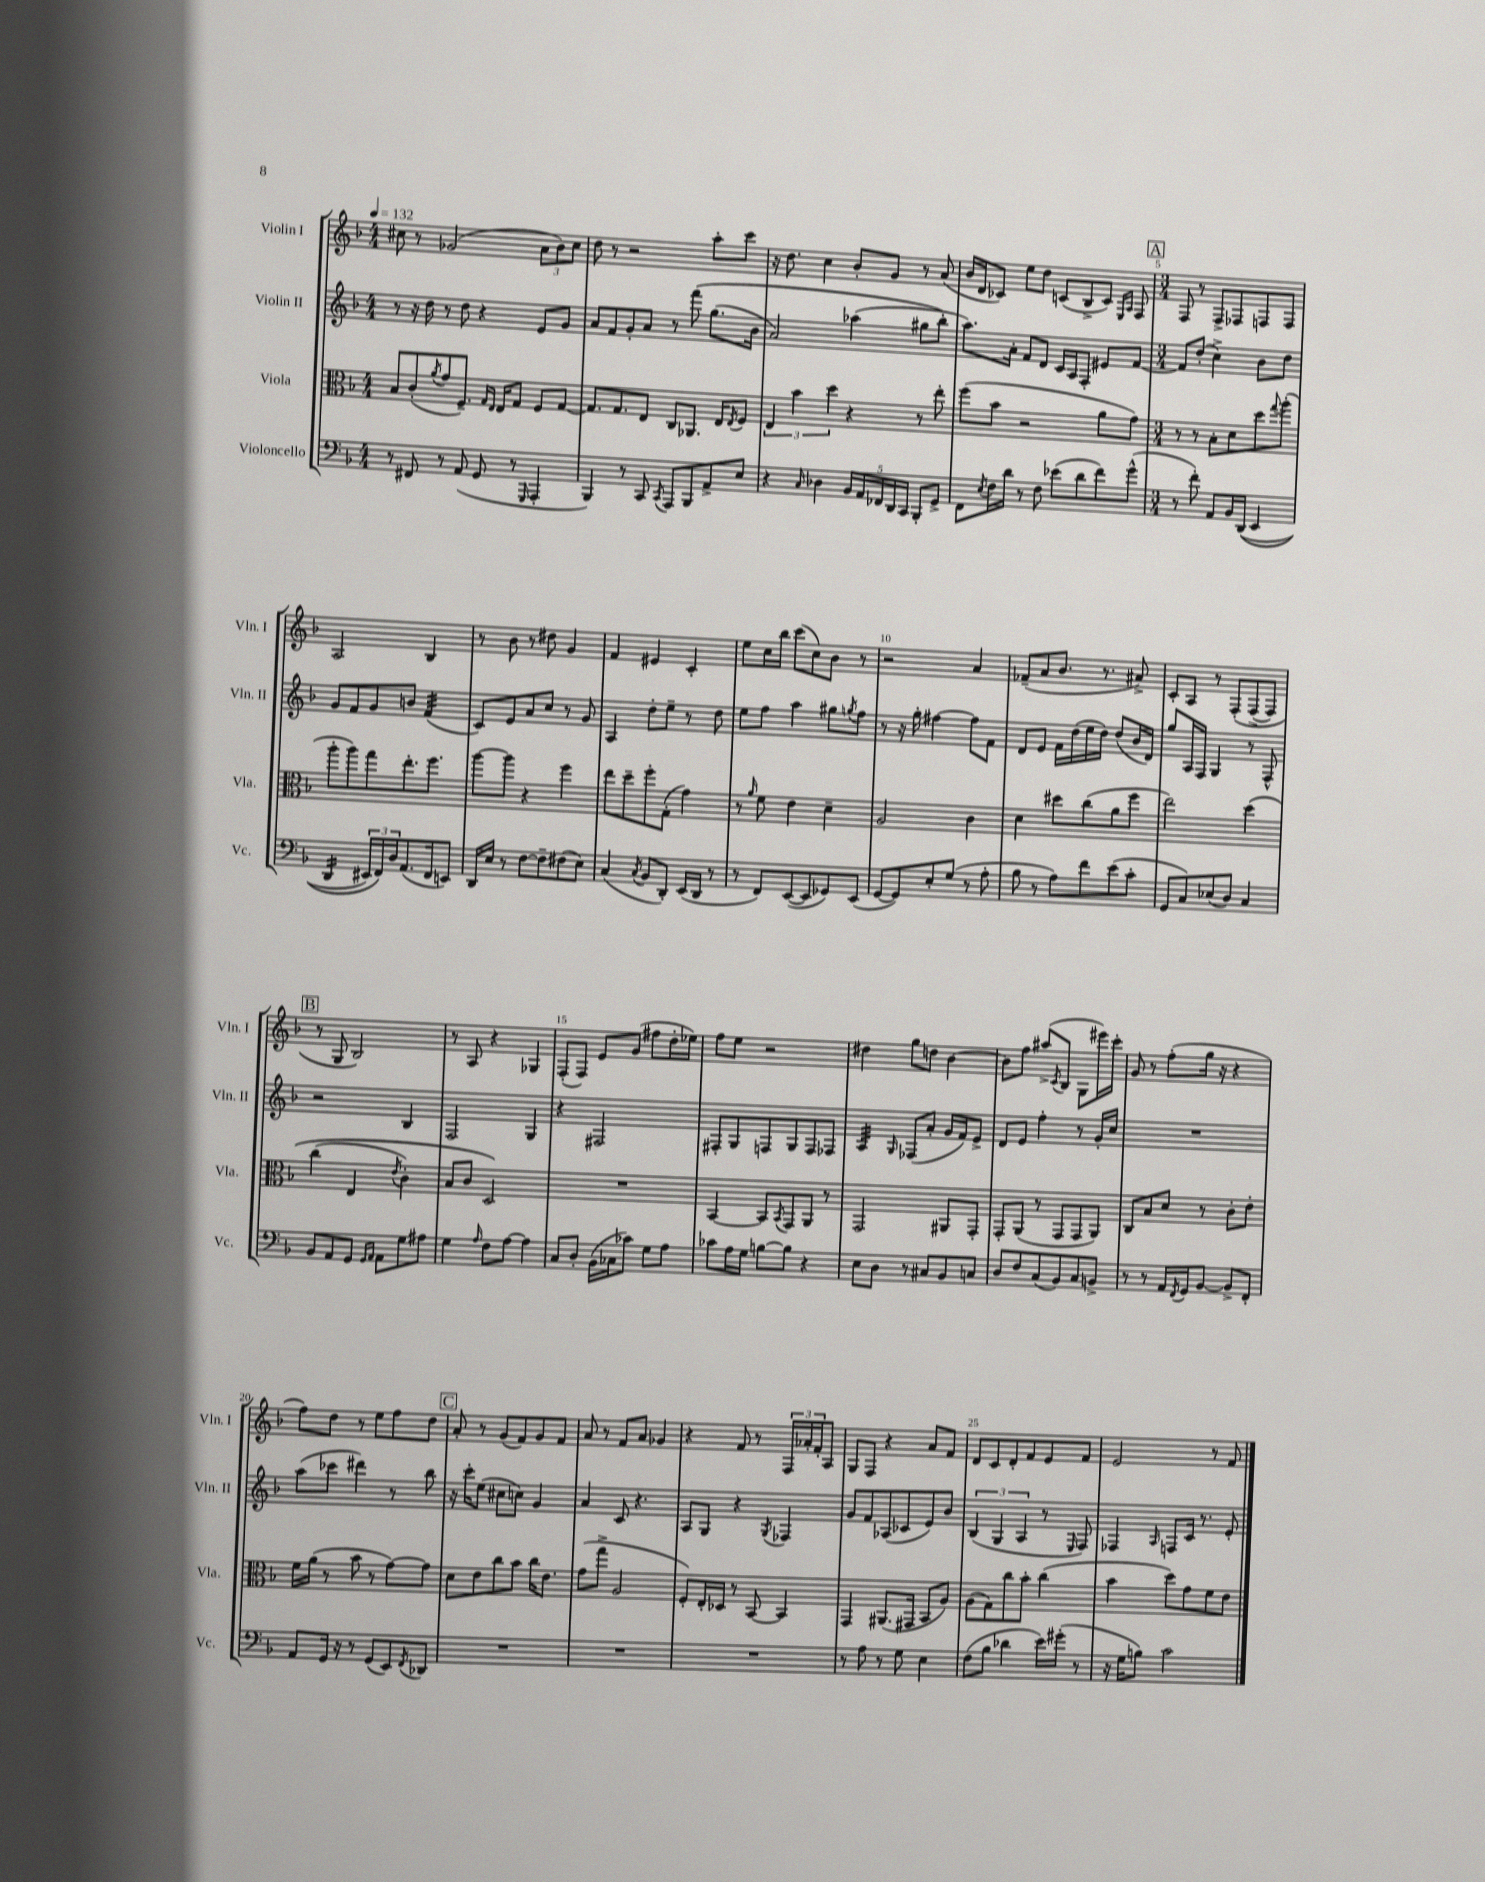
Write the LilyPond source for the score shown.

<<
\new StaffGroup <<
\new Staff = "s0" \with { instrumentName = "Violin I" shortInstrumentName = "Vln. I" } {
    \clef treble \key f \major \numericTimeSignature \time 4/4 \tempo 4 = 132
    cis''8 r8 ges'2( \tuplet 3/2 { a'8 bes'8) cis''8 } |
    d''8 r8 r2 a''8-. c'''8 |
    r16 d''8. c''4 bes'8-. g'8 r8 a'8( |
    bes'16 d'16 ces'8) e''8 d''8 c'8( bes8-> c'8) \grace { e16 a16 } f8 |
    \mark \markup { \box "A" } \numericTimeSignature \time 3/4 f8 r8 f8-> fes8 f8 f8 |
    a2 bes4 |
    r8 bes'8 r8 dis''8 g'4 |
    f'4 eis'4 c'4-. |
    e''8 c''16 bes''16 c'''8( c''8) bes'8 r8 |
    r2 a'4 |
    fes'8--( a'8 bes'8. r8. ais'8->) |
    c'8-. a8 r8 f8-.\( f8->( f8) |
    \mark \markup { \box "B" } r8 g8 bes2\) |
    r8 a8 r4 ges4 |
    f8-.( f8) e'8 g'8( fis''8 d''16-. ees''16) |
    f''8 e''8 r2 |
    dis''4 g''8 d''8 bes'4~ |
    bes'8 f''8 ais''8->( \acciaccatura { c'8 } bes8 g8 eis'''16) c'''16-. |
    g'8 r8 f''8-.( g''16 r16 r4 |
    f''8) d''8 r8 e''8 f''8 d''8 |
    \mark \markup { \box "C" } a'8-. r8 g'8( f'8) g'8 f'8 |
    a'8 r8 f'8 a'8 ges'4 |
    r4 f'8 r8 \tuplet 3/2 { f16 aes'16-. f'16-. } a8 |
    g8 f8 r4 a'8 f'8 |
    d'8 c'8 d'8-. f'8 e'8 f'8 |
    e'2 r8 f'8 \bar "|." |
}
\new Staff = "s1" \with { instrumentName = "Violin II" shortInstrumentName = "Vln. II" } {
    \clef treble \key f \major \numericTimeSignature \time 4/4
    r8 r16 d''16 r8 d''8 r4 e'8 g'8 |
    a'8 f'8 g'8-. a'8 r8 f'''8\( g''8.( bes'16 |
    a'2) aes''4( gis''8 bes''8-.\) |
    a''8.) a'16-. f'8 d'8 c'16 a16 f8-. eis'8 f'8~ |
    \mark \markup { \box "A" } \numericTimeSignature \time 3/4 f'8 d''8-.( c''4->) bes'8 d''8 |
    g'8 f'8 g'8 b'8 f'4:32( |
    c'8) e'8 a'8 c''8 r8 g'8 |
    a4 d''8-. e''8-- r8 d''8 |
    e''8 f''8 a''4 gis''8 \acciaccatura { g''8 } f''8 |
    r8 r16 g''16-. fis''4~ fis''8 f'8 |
    d'8 e'8 f'16 d''16( e''16 d''16) d''8( bes'16 d'16) |
    g''8 a16 f16 g4 r8 f8-^ |
    \mark \markup { \box "B" } r2 bes4 |
    f2 g4 |
    r4 fis2 |
    fis8-. g8 f8 g8 f8 fes8 |
    a4:32 \grace { g16 } fes8( a'8-. g'16 f'16) e'8-> |
    d'8 e'8 f''4-. r8 g'16-. c''16 |
    R2. |
    a''8( ces'''8 dis'''4) r8 bes''8 |
    \mark \markup { \box "C" } r16 c'''16-. e''8( cis''8 c''8) g'4 |
    a'4 c'8 r4. |
    a8 g8 r4 \acciaccatura { g8 } fes4 |
    g'8 f'8 aes8( ces'8 e'8) bes'8 |
    \tuplet 3/2 { bes4( g4 a4 } r8 \grace { e16 } f8) |
    fes4 \grace { a16 } f8 c'16 r8. e'8-. \bar "|." |
}
\new Staff = "s2" \with { instrumentName = "Viola" shortInstrumentName = "Vla." } {
    \clef alto \key f \major \numericTimeSignature \time 4/4
    bes8 c'8-.( \acciaccatura { a'8 } g'8 f8.--) \grace { g16 e16 } e16 g8 f8 g8~ |
    g8. g8. e8 c8 aes,8. e16 \acciaccatura { e8 } f8 |
    \tuplet 3/2 { e4 bes'4 d''4 } r4 r8 e''8-. |
    f''8( bes'8 r2 a'8 g'8) |
    \mark \markup { \box "A" } \numericTimeSignature \time 3/4 r8 r8 bes8-. d'8 d''8 \appoggiatura { g''8 } a''8-.( |
    a''8-. a''8) g''8 e''8.-. f''8. |
    a''8~ a''8 r4 f''4 |
    e''8 d''8-- f''8-. g8-.( g'4) |
    r8 \grace { a'16 } f'8 e'4 d'4-- |
    a2 c'4 |
    d'4 dis''8 c''8( a'8 f''8 |
    e''2) d''4\( |
    \mark \markup { \box "B" } c''4( e4 \acciaccatura { e'8 } c'4-.) |
    bes8 c'8 d2\) |
    R2. |
    bes,4~ bes,8 \acciaccatura { bes,8 } g,8 a,8 r8 |
    g,2 ais,8 g,8-. |
    g,8-. a,8( r8 g,8 g,8 a,8) |
    c8 bes8 d'8 r8 c'8-. e'8-. |
    f'16 a'16( r8 bes'8 r8 g'8~) g'8 |
    \mark \markup { \box "C" } d'8 e'8 c''8 bes'8 c''16 e'8. |
    g'8( g''8-> a2 |
    f8-.) e16-. des16 r8 bes,8~ bes,4 |
    g,4 ais,8.( gis,16 bes,8 a8) |
    a8( g8) c''8 bes'8-. c''4( |
    bes'4 d''8) g'8 f'8 e'8 \bar "|." |
}
\new Staff = "s3" \with { instrumentName = "Violoncello" shortInstrumentName = "Vc." } {
    \clef bass \key f \major \numericTimeSignature \time 4/4
    r8 fis,8 r8 a,8( g,8 r8 \grace { g,,16 } a,,4-. |
    bes,,4) r8 c,8 \acciaccatura { c,8 } a,,8 bes,,8 a,8-> e8 |
    r4 \grace { c16 } des4 \tuplet 5/4 { bes,16 a,16 fes,16 d,16 c,16 } bes,,8-. g,8-> |
    f,8 \acciaccatura { e8 } f16 d'16 r8 f8 ees'8( d'8 f'8) g'8-^( |
    \mark \markup { \box "A" } \numericTimeSignature \time 3/4 r8 f'8-.) a,8 bes,16 d,16(\( e,4 |
    d,4:16 \tuplet 3/2 { eis,16) f,16\) d16 } a,8.( f,16 e,8) |
    d,16 e16 r8 f8~ f8-- fis8( e8) |
    c4( \acciaccatura { c8 } bes,8 d,8-.) e,16( d,16 r8 |
    r8 f,8) e,8~( e,8 ges,8) e,8( |
    g,8~ g,8) e8-. g8( r8 a8-. |
    bes8 r8 a8) f'8 e'8( c'8-. |
    g,8 c8) ees8( d8) c4 |
    \mark \markup { \box "B" } bes,8 a,8 g,8 \grace { g,16 a,16 } a,8 g8 ais8 |
    g4 \grace { a16 } f8 a8~ a4 |
    c8 d8-. bes,16( ces16 ces'8) g8 a8 |
    ces'8 a16 g16 b8~ b8 r4 |
    e8 d8 r8 cis8 bes,8 c8 |
    d8 f8 c8( bes,8) c8 b,8-> |
    r8 r8 a,16 \acciaccatura { f,8 } g,16 bes,8~ bes,8-> f,8-. |
    a,8 g,16 r16 r8 g,8( e,8) \acciaccatura { f,8 } des,8 |
    \mark \markup { \box "C" } R2. |
    R2. |
    R2. |
    r8 a8 r8 g8 e4 |
    f8( bes8 des'4 e'16) gis'16-.( r8 |
    r16 g16 b8) c'2 \bar "|." |
}
>>
>>
\layout { \context { \Score \override BarNumber.break-visibility = ##(#f #t #t) barNumberVisibility = #(every-nth-bar-number-visible 5) } }
